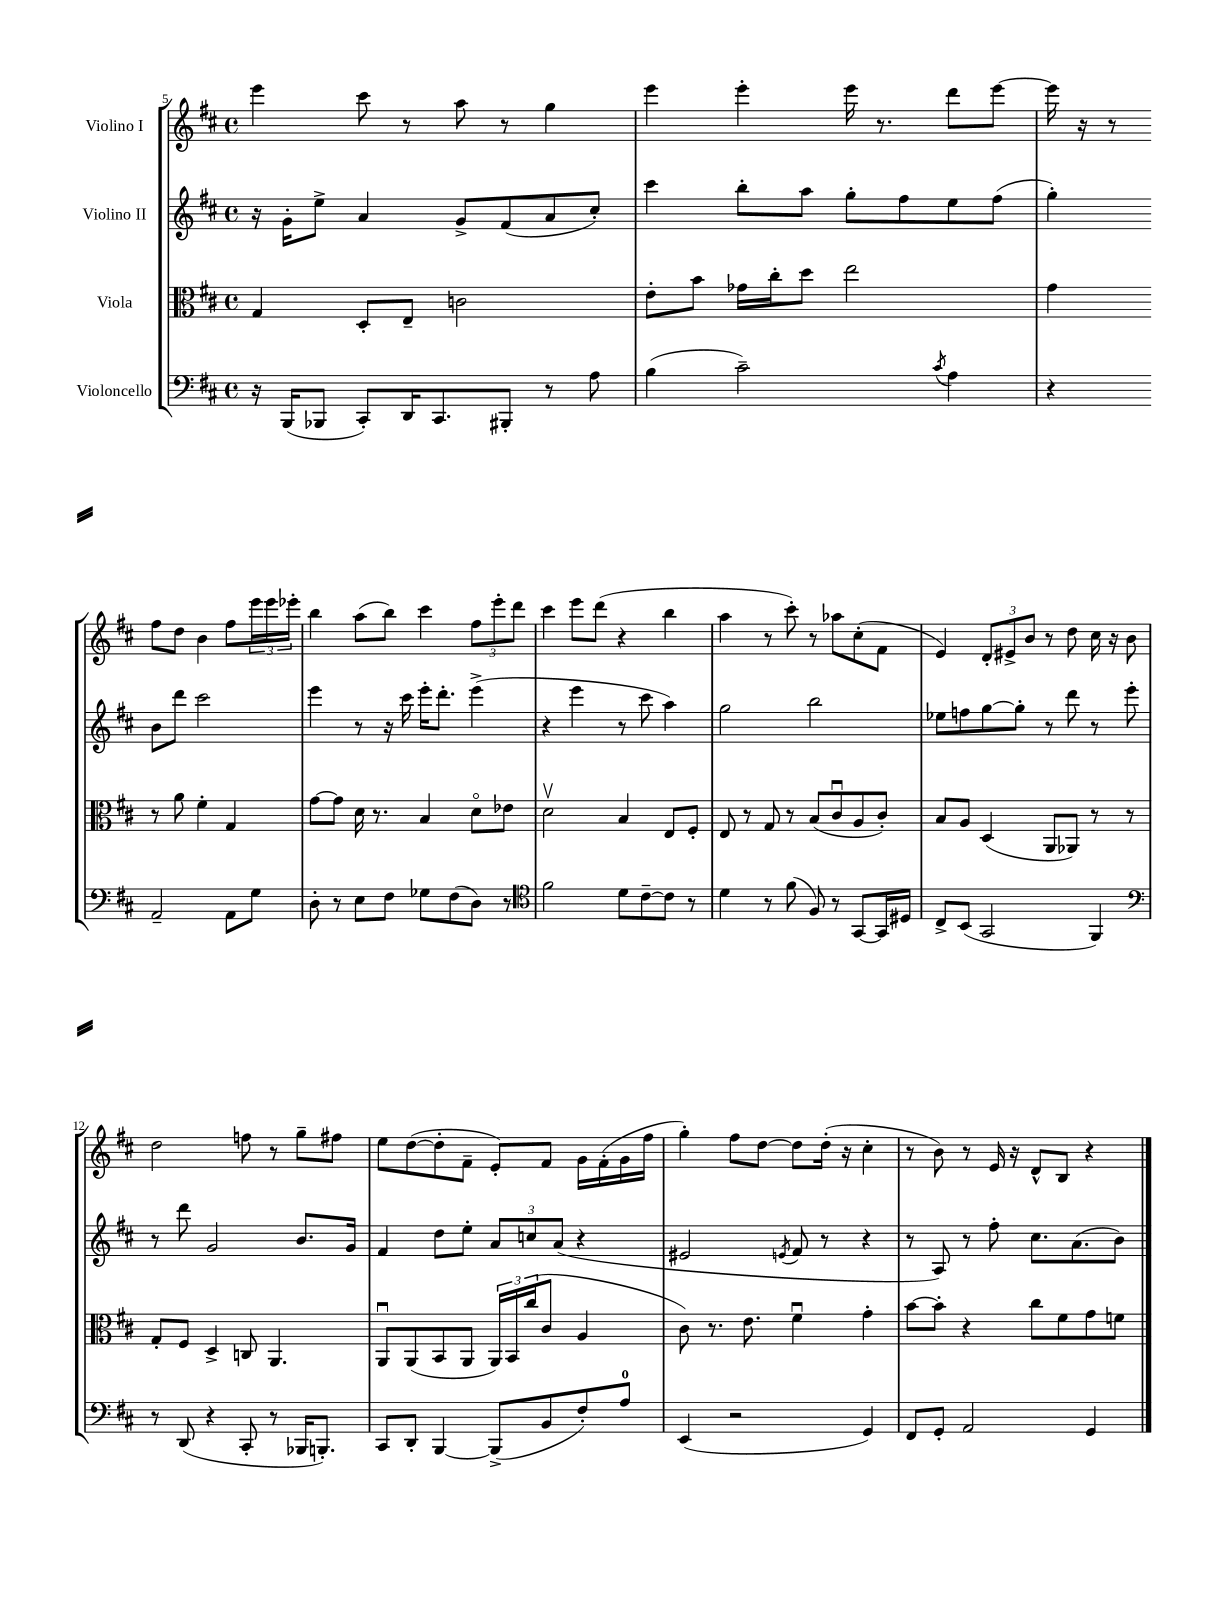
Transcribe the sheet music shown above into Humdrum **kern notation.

**kern	**kern	**kern	**kern
*staff4	*staff3	*staff2	*staff1
*clefF4	*clefC3	*clefG2	*clefG2
*k[f#c#]	*k[f#c#]	*k[f#c#]	*k[f#c#]
*M4/4	*M4/4	*M4/4	*M4/4
*met(c)	*met(c)	*met(c)	*met(c)
16r	4G	16r	4eee
(16BBB	.	16g'	.
8BBB-	.	8ee^	.
8CC#')	8D'	4a	8ccc#
16DD	8E~	.	8r
8.CC#	.	.	.
.	2c	8g^	8aa
8BBB#'	.	(8f#	8r
8r	.	8a	4gg
8A	.	8cc#')	.
=	=	=	=
(4B	8e'	4ccc#	4eee
.	8b	.	.
2c#~)	16g-	8bb'	4eee'
.	16cc#'	.	.
.	8dd	8aa	.
.	2ee	8gg'	16eee
.	.	.	8.r
.	.	8ff#	.
8qc#	.	.	.
4A	.	8ee	8ddd
.	.	(8ff#	[8eee
=	=	=	=
4r	4g	4gg')	16eee]
.	.	.	16r
.	.	.	8r
2AA~	8r	8b	8ff#
.	8a	8ddd	8dd
.	4f#'	2ccc#	4b
8AA	4G	.	8ff#
8G	.	.	24eee
.	.	.	24eee
.	.	.	24eee-'
=	=	=	=
8D'	[8g	4eee	4bb
8r	8g]	.	.
8E	16d	8r	(8aa
.	8.r	.	.
8F#	.	16r	8bb)
.	.	16ccc#	.
8G-	4B	16eee'	4ccc#
.	.	8.ddd'	.
(8F#	.	.	.
8D)	8do	(4eee^	12ff#
.	.	.	12eee'
8r	8e-	.	.
.	.	.	12ddd
=	=	=	=
*clefC4	*	*	*
2f#	2dv	4r	4ccc#
.	.	4eee	8eee
.	.	.	(8ddd
8d	4B	8r	4r
[8c#~	.	8ccc#	.
8c#]	8E	4aa)	4bb
8r	8F#'	.	.
=	=	=	=
4d	8E	2gg	4aa
.	8r	.	.
8r	8G	.	8r
(8f#	8r	.	8ccc#')
8F#)	(8B	2bb	8r
8r	8c#u	.	8aa-
[8GG	8A	.	(8cc#'
16GG]	8c#')	.	8f#
16D#	.	.	.
=	=	=	=
8C#^	8B	8ee-	4e)
(8BB	8A	8ff	.
2GG	(4D	[8gg	12d'
.	.	.	12e#^
.	.	8gg']	.
.	.	.	12b
.	8AA	8r	8r
.	8AA-)	8ddd	8dd
4FF#)	8r	8r	16cc#
.	.	.	16r
.	8r	8eee'	8b
=	=	=	=
*clefF4	*	*	*
8r	8G'	8r	2dd
(8DD	8F#	8ddd	.
4r	4D^	2g	.
8CC#'	8C	.	8ff
8r	4.AA	.	8r
16BBB-	.	8.b	8gg~
8.BBB')	.	.	.
.	.	.	8ff#
.	.	16g	.
=	=	=	=
8CC#	8AAu	4f#	8ee
8DD'	(8AA	.	([8dd
[4BBB	8BB	8dd	8dd']
.	8AA	8ee'	8f#~
(8BBB^]	24AA)	12a	8e')
.	24BB	.	.
.	(24cc#	12cc	.
8BB	8c#	.	8f#
.	.	(12a	.
8F#')	4A	4r	16g
.	.	.	(16f#'
8A	.	.	16g
.	.	.	16ff#
=	=	=	=
(4EE	8c#)	2e#	4gg')
.	8.r	.	.
2r	.	.	8ff#
.	8.e	.	.
.	.	.	[8dd
.	.	8qe	.
.	4f#u	8f#	8dd]
.	.	8r	(16dd'
.	.	.	16r
4GG)	4g'	4r	4cc#'
=	=	=	=
8FF#	[8b	8r	8r
8GG'	8b']	8A)	8b)
2AA	4r	8r	8r
.	.	8ff#'	16e
.	.	.	16r
.	8cc#	8.cc#	8d^^
.	8f#	.	8B
.	.	(8.a	.
4GG	8g	.	4r
.	8f	8b)	.
==	==	==	==
*-	*-	*-	*-
